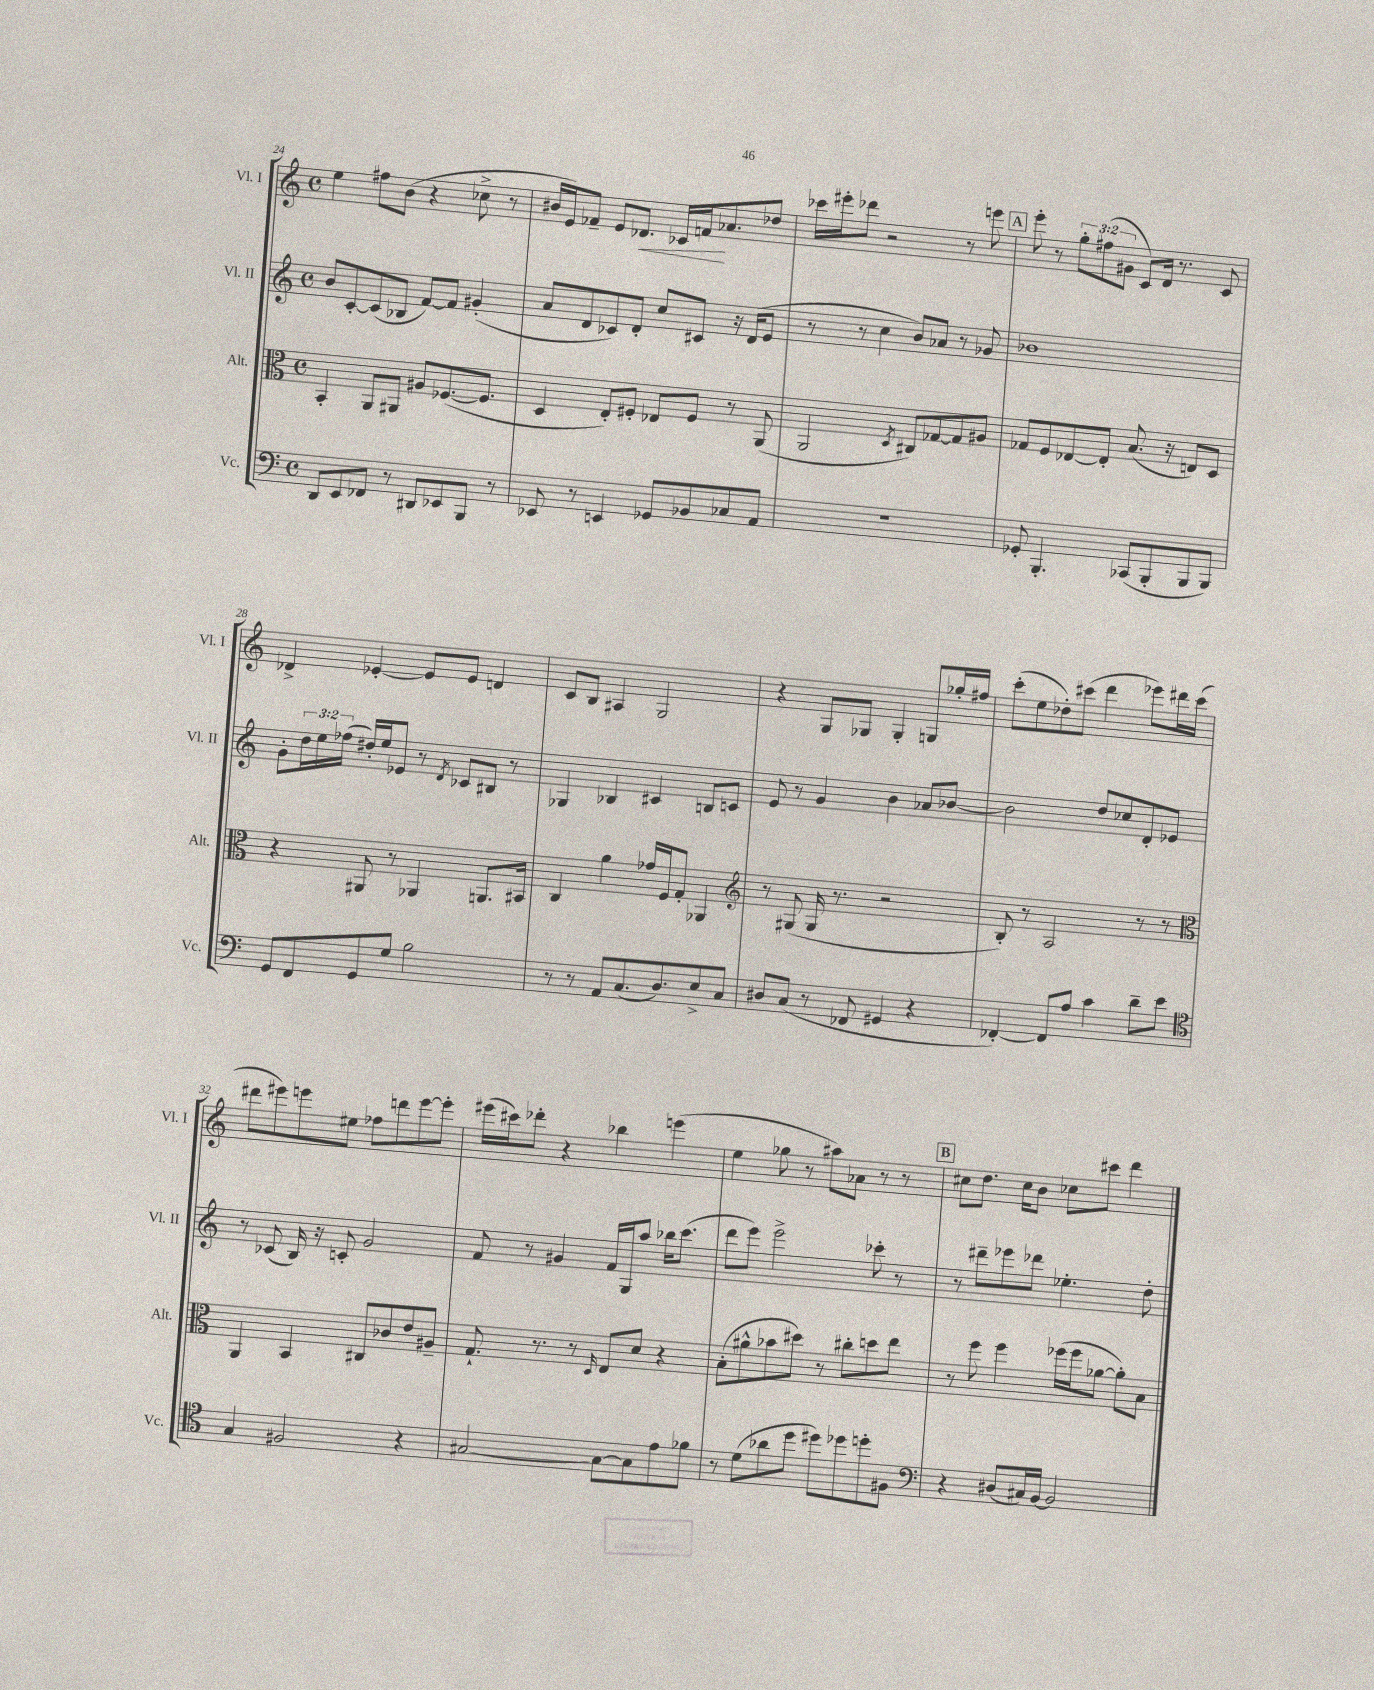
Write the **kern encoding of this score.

**kern	**kern	**kern	**kern
*staff4	*staff3	*staff2	*staff1
*clefF4	*clefC3	*clefG2	*clefG2
*k[]	*k[]	*k[]	*k[]
*M4/4	*M4/4	*M4/4	*M4/4
*met(c)	*met(c)	*met(c)	*met(c)
8DD	4BB'	8b	4ee
8EE	.	[8c'	.
8FF-	8AA	(8c]	8ff#
8r	8AA#	8B-	(8b
8DD#	8A#	[8f)	4r
8EE-	([8.F-	8f]	.
8BBB	.	(4g#'	8cc-^
.	8.F-]	.	.
8r	.	.	8r
=	=	=	=
8EE-	4D	8a	16b#
.	.	.	16e)
8r	.	8d	8f-~
4EE	8E')	8c-)	8e
.	8F#'	8d'	8.d-
8GG-	8E-	8cc	.
.	.	.	16c-
8BB-	8F#	8c#	16f
.	.	.	8.a-
8C-	8r	16r	.
.	.	(16d	.
8AA	(8AA	8e	8dd-
=	=	=	=
1r	2AA	8r	16ccc-
.	.	.	16eee#'
.	.	8r	8ddd-
.	.	4cc	2r
.	8qD	.	.
.	8C#)	8b)	.
.	[8G-	8a-	.
.	8G-]	8r	8r
.	8A#	8g-	8eee
=	=	=	=
8GG-'	8G-	1b-	8eee'
4.BBB'	8F	.	8r
.	[8E-	.	12gg'
.	.	.	(12ff#
.	8E-']	.	.
.	.	.	12g#
(8CC-	(8.B	.	8c)
8BBB'	.	.	16d
.	16r	.	8.r
8BBB	8E)	.	.
8BBB)	8D	.	8c
=	=	=	=
8GG	4r	8g'	4d-^
8FF	.	24dd	.
.	.	24ee	.
.	.	(24ff-	.
8GG	8AA#	16dd#')	[4e-'
.	.	16ee	.
8G	8r	8e-	.
2B	4AA-	8r	8e-]
.	.	8qd	.
.	.	8c-	8e-
.	8.AA	8B#	4d
.	.	8r	.
.	16BB#	.	.
=	=	=	=
8r	4C	4G-	8c
8r	.	.	8B
8AA	4a	4B-	4A#
(8.C	.	.	.
.	16g-	4c#	2G
8.D)	16F	.	.
.	8G'	.	.
8E^	4AA-	8B	.
8C	.	8c	.
=	=	=	=
*	*clefG2	*	*
8D#	8r	8e	4r
(8C	(8G#	8r	.
8r	16G#	4g	8G
.	8.r	.	.
8FF-	.	.	8G-
4GG#	2r	4b	4G-'
4r	.	8a-	8G
.	.	[8b-	16gg-'
.	.	.	16ff#
=	=	=	=
[4FF-')	8B')	2b-]	(8ccc'
.	8r	.	8ee
8FF-]	2A	.	8dd-')
8A	.	.	(8ccc#
4c	.	8dd	4ddd
.	.	8cc-	.
8d~	8r	8d'	8eee-)
8e	8r	8e-	16ddd#
.	.	.	(16ccc#
=	=	=	=
*clefC4	*clefC3	*	*
4G	4AA	8r	8ddd#
.	.	(8c-	8eee#)
2F#	4BB	16B)	8eee
.	.	16r	.
.	.	8c'	8ee#
.	8C#	2g	8ff-
.	8c-	.	8ddd
4r	8e	.	[8eee
.	8A#~	.	8eee']
=	=	=	=
[2G#	8.G`	8f	(16eee#
.	.	.	16ccc#)
.	.	8r	8ddd-'
.	8.r	.	.
.	.	4g#	4r
.	8r	.	.
.	16qqD	.	.
8G#_	8E	16f	4bb-
.	.	16G	.
8G#]	8d	8aa	.
8e	4r	16bb-	(4eee
.	.	(8.ccc	.
8f-	.	.	.
=	=	=	=
8r	(8B'	8ddd	4ee
(8d	8a#^^	8eee)	.
8a-	8b-	2eee^	8gg-
8dd	8dd#)	.	8r
8dd#)	8r	.	8aa#)
8dd-	8cc#'	.	8a-
8dd'	8dd	8ccc-'	8r
8F#	8ee	8r	8r
=	=	=	=
*clefF4	*	*	*
4r	8r	8r	8cc#
.	8ff	8ddd#~	8.dd
(8D#	4ff	8eee-	.
.	.	.	16cc#
16C#)	.	8ddd-	8b
[16BB	.	.	.
2BB]	(16ff-	4.ee-'	8cc-
.	16ff-	.	.
.	[8a-	.	8ccc#
.	8a-'])	.	4ddd
.	8B	8dd'	.
==	==	==	==
*-	*-	*-	*-
